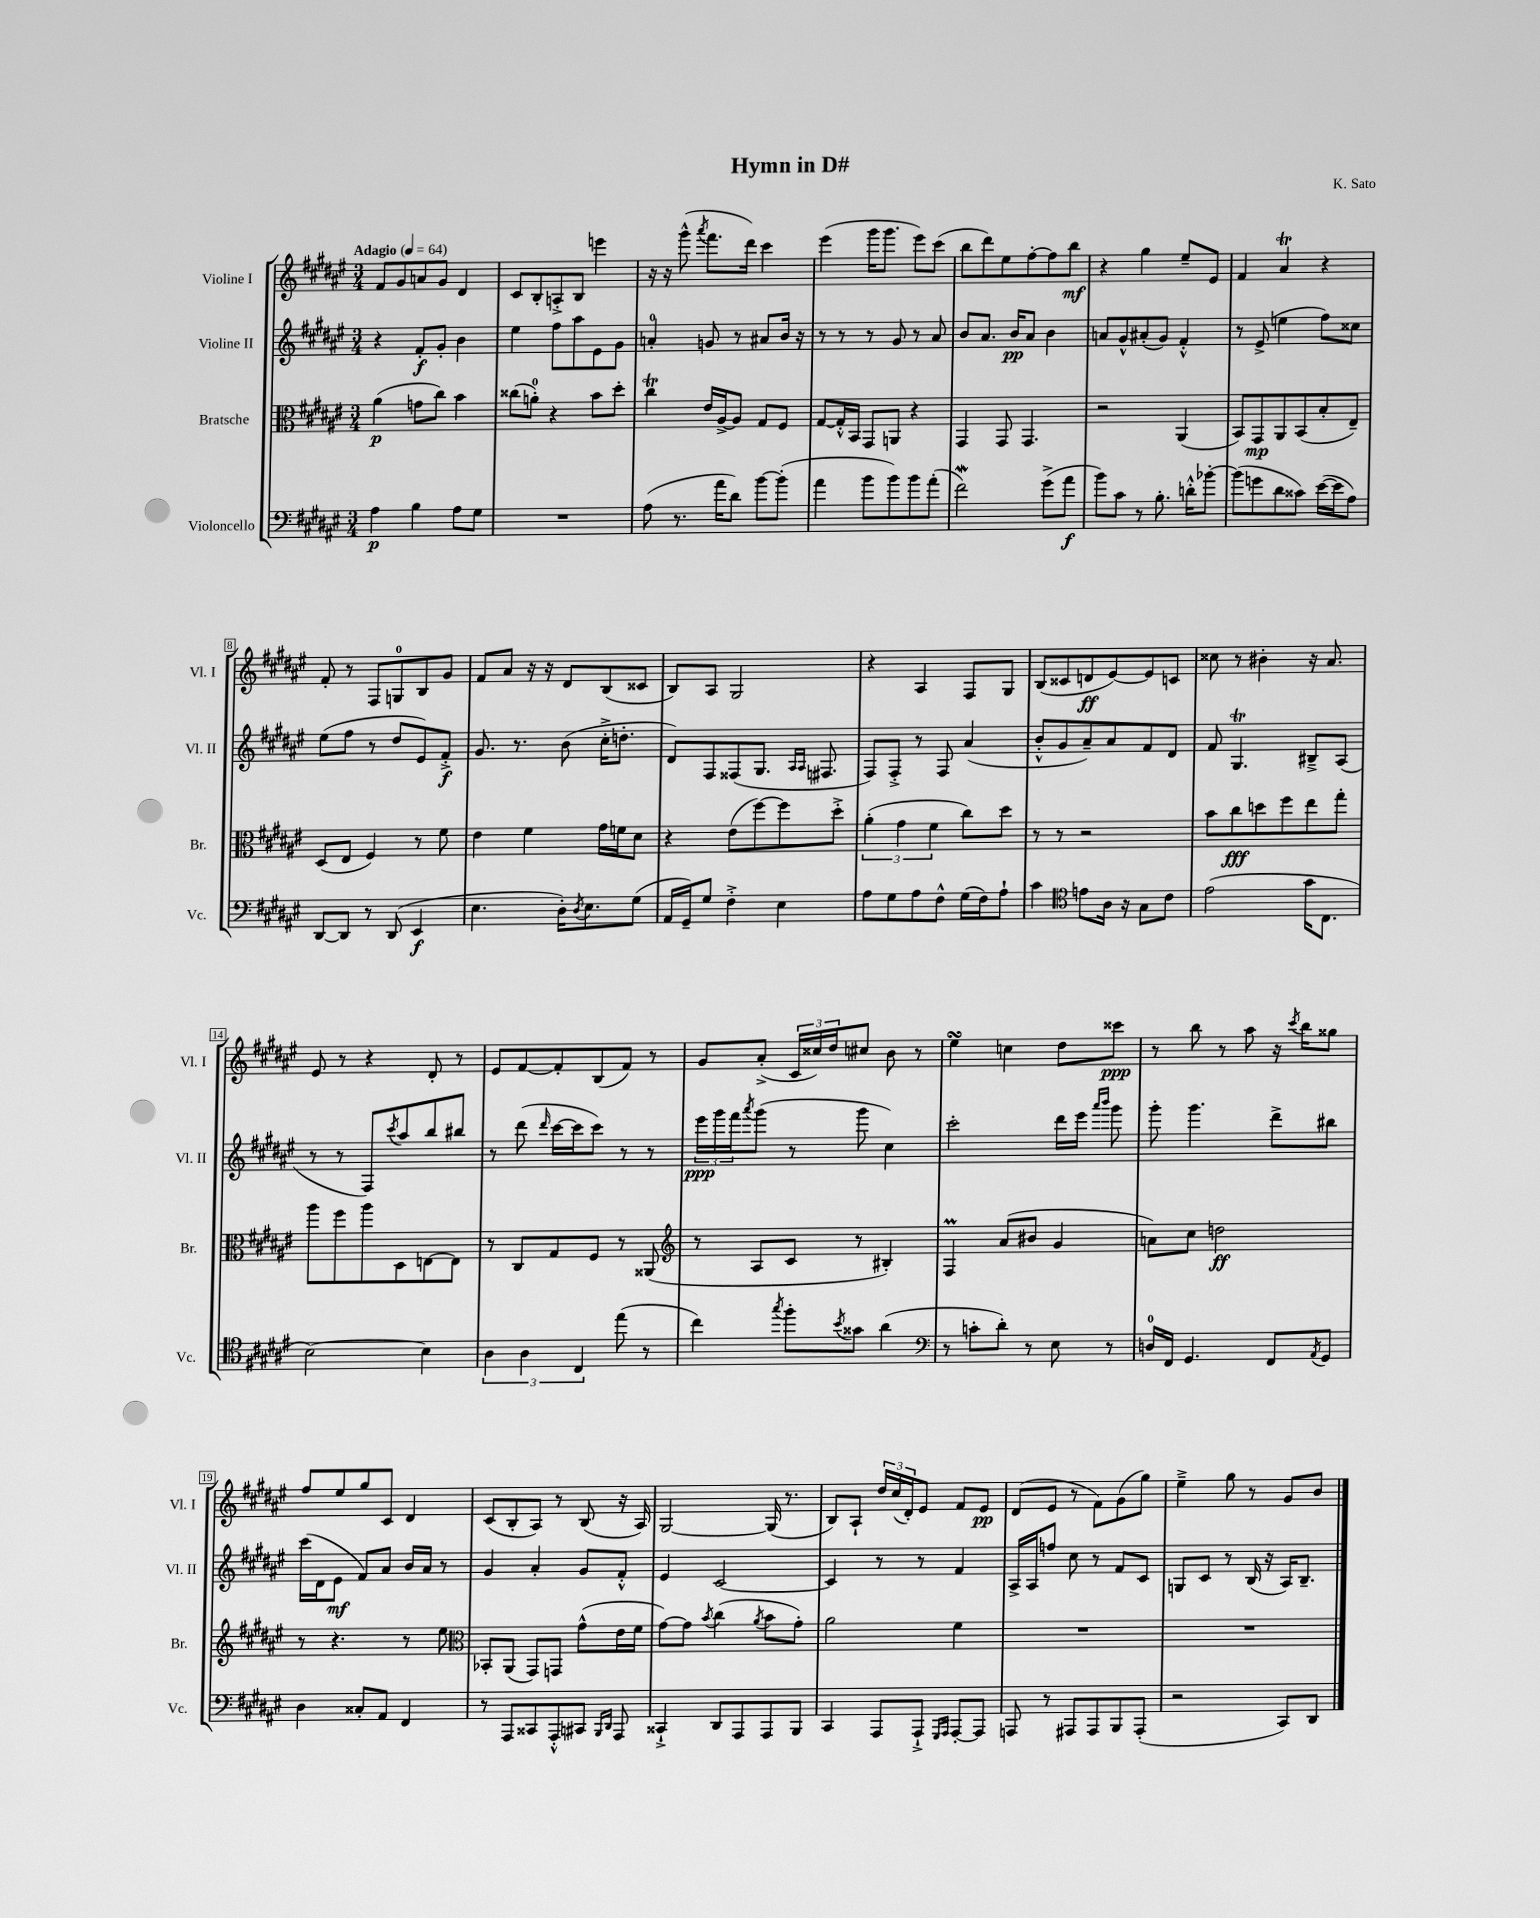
\header { title = "Hymn in D#" composer = "K. Sato" }
<<
\new StaffGroup <<
\new Staff = "s0" \with { instrumentName = "Violine I" shortInstrumentName = "Vl. I" } {
    \clef treble \key fis \major \numericTimeSignature \time 3/4 \tempo "Adagio" 4 = 64
    fis'8 gis'8 a'8 gis'8 dis'4 |
    cis'8 b8-. a8-.-> b8 e'''4 |
    r16 r16 gis'''8-^( \acciaccatura { ais'''8 } fis'''8. dis'''16) cis'''4 |
    eis'''4( gis'''16 gis'''8. eis'''8) cis'''8( |
    b''8 dis'''8) eis''8 fis''8~-. fis''8 b''8\mf |
    r4 gis''4 eis''8-- eis'8 |
    fis'4 ais'4\trill r4 |
    fis'8-. r8 fis8 g8-0 b8 gis'8 |
    fis'8 ais'8 r16 r16 dis'8 b8( cisis'8 |
    b8) ais8 gis2 |
    r4 ais4 fis8 gis8 |
    b8( cisis'8 d'8\ff eis'8~) eis'8 c'8 |
    cisis''8 r8 bis'4-. r16 ais'8. |
    eis'8 r8 r4 dis'8-. r8 |
    eis'8 fis'8~ fis'8-. b8( fis'8) r8 |
    gis'8 ais'8-.->( \tuplet 3/2 { cis'16 cisis''16) dis''16 } cis''8 b'8 r8 |
    eis''4\turn c''4 dis''8 cisis'''8\ppp |
    r8 b''8 r8 ais''8 r16 \acciaccatura { cis'''8 } b''16 gisis''8 |
    fis''8 eis''8 gis''8 cis'8 dis'4 |
    cis'8( b8-. ais8) r8 b8( r16 ais16) |
    gis2~ gis16( r8. |
    b8) ais8-! \tuplet 3/2 { dis''16 cis''16( dis'16-.) } eis'8 fis'8 eis'8\pp |
    dis'8( eis'8 r8 fis'8) gis'8( gis''8) |
    eis''4---> gis''8 r8 gis'8 b'8 \bar "|." |
}
\new Staff = "s1" \with { instrumentName = "Violine II" shortInstrumentName = "Vl. II" } {
    \clef treble \key fis \major \numericTimeSignature \time 3/4
    r4 fis'8-.\f gis'8-. b'4 |
    eis''4 fis''8 ais''8 eis'8 gis'8 |
    a'4-0-. g'8 r8 ais'8 b'16 r16 |
    r8 r8 r8 gis'8 r8 ais'8 |
    b'8 ais'8. b'16\pp ais'8 b'4 |
    a'8 gis'8-^ ais'8-.( gis'8) fis'4-.-^ |
    r8 eis'8->( e''4 fis''8) cisis''8 |
    eis''8( fis''8 r8 dis''8 eis'8) fis'8-.->\f |
    gis'8. r8. b'8( cis''16-.-> d''8.-. |
    dis'8) fis8 fisis8( gis8. \grace { ais16 ais16 } fis8. |
    fis8) fis8-.-> r8 fis8 ais'4( |
    b'8-.-^ gis'8 ais'8--) ais'8 fis'8 dis'8 |
    fis'8 gis4.\trill bis8---> ais8( |
    r8 r8 fis8) \acciaccatura { cis'''8 } ais''8 b''8 bis''8 |
    r8 dis'''8( \grace { dis'''16 } cis'''16~ cis'''16 cis'''8) r8 r8 |
    \tuplet 3/2 { eis'''16\ppp gis'''16 fis'''16 } \acciaccatura { ais'''8 } gis'''8( r8 gis'''8 cis''4) |
    cis'''2-. dis'''16 eis'''16 \grace { ais'''16 b'''16 } gis'''8 |
    gis'''8-. gis'''4. dis'''8-> bis''8 |
    cis'''16( dis'16 eis'8\mf fis'8) ais'8 b'16 ais'16 r8 |
    gis'4 ais'4-. gis'8 fis'8-.-^ |
    eis'4 cis'2~ |
    cis'4 r8 r8 fis'4 |
    ais16-> ais16 f''8 cis''8 r8 fis'8 cis'8 |
    g8 cis'8 r8 b16( r16 ais16) b8.-- \bar "|." |
}
\new Staff = "s2" \with { instrumentName = "Bratsche" shortInstrumentName = "Br." } {
    \clef alto \key fis \major \numericTimeSignature \time 3/4
    ais'4\p( g'8 cis''8) b'4 |
    cisis''8( a'8-0-.) r4 b'8 dis''8-. |
    cis''4\trill eis'16 ais16~-> ais8 gis8 fis8 |
    gis8~ gis16-.-^ b,16 gis,8 a,8 r4 |
    gis,4 gis,8 gis,4. |
    r2 ais,4( |
    b,8) gis,8\mp ais,8 b,8( b8-. eis8--) |
    dis8( eis8 fis4) r8 fis'8 |
    eis'4 fis'4 gis'16 f'16 dis'8 |
    r4 eis'8( fis''8~) fis''8 dis''8-.-> |
    \tuplet 3/2 { ais'4-.( gis'4 fis'4 } cis''8) dis''8 |
    r8 r8 r2 |
    b'8 cis''8\fff d''8 fis''8 eis''8 gis''8-. |
    ais''8 fis''8 ais''8 dis8 e8~ e8 |
    r8 cis8 gis8 fis8 r8 aisis,8( |
    \clef treble r8 ais8 cis'8 r8 bis4-.) |
    fis4\prall ais'8( bis'8 gis'4 |
    a'8) cis''8 d''2\ff |
    r8 r4. r8 eis''8 |
    \clef alto bes,8-. ais,8( gis,8) g,8 gis'8-^( eis'16 fis'16 |
    gis'8~) gis'8 \acciaccatura { b'8 } cis''4( \acciaccatura { ais'8 } b'8 gis'8-.) |
    ais'2 fis'4 |
    R2. |
    R2. \bar "|." |
}
\new Staff = "s3" \with { instrumentName = "Violoncello" shortInstrumentName = "Vc." } {
    \clef bass \key fis \major \numericTimeSignature \time 3/4
    ais4\p b4 ais8 gis8 |
    R2. |
    ais8( r8. ais'16 dis'8) b'8~ b'8-.( |
    ais'4 b'8 b'8) b'8 ais'8-.( |
    fis'2\mordent) gis'8->( ais'8\f |
    b'8) cis'8 r8 b8.-. d'16-.-^ bes'8~-. |
    bes'8( g'8 dis'8 cisis'8) eis'16~( eis'16 ais8) |
    dis,8~ dis,8 r8 dis,8( eis,4\f |
    eis4. dis16-.) \acciaccatura { dis8 } eis8. gis8( |
    ais,16 gis,16--) gis8 fis4-.-> eis4 |
    ais8 gis8 ais8 fis8-^ gis16( fis16) ais8-! |
    cis'4 \clef tenor e'8 ais16 r16 gis8 cis'8 |
    eis'2( gis'16 cis8. |
    b2~) b4 |
    \tuplet 3/2 { ais4 ais4 cis4 } eis''8( r8 |
    cis''4) \acciaccatura { gis''8 } fis''8-. \acciaccatura { b'8 } gisis'8 ais'4( |
    \clef bass r8 c'8-. dis'8-.) r8 eis8 r8 |
    d16-0 fis,16 gis,4. fis,8 \acciaccatura { ais,8 } gis,8 |
    dis4 cisis8-. ais,8 fis,4 |
    r8 ais,,8 cisis,8 ais,,8-.-^ cis,8 \grace { b,,16 dis,16 } ais,,8 |
    cisis,4-!-> dis,8 ais,,8 ais,,8 b,,8 |
    cis,4 ais,,8 ais,,8-!-> \grace { gis,,16 ais,,16 } ais,,8~-. ais,,8 |
    a,,8 r8 ais,,8 ais,,8 b,,8 ais,,8-.( |
    r2 cis,8) dis,8 \bar "|." |
}
>>
>>
\layout { \context { \Score \override BarNumber.stencil = #(make-stencil-boxer 0.1 0.3 ly:text-interface::print) } }
